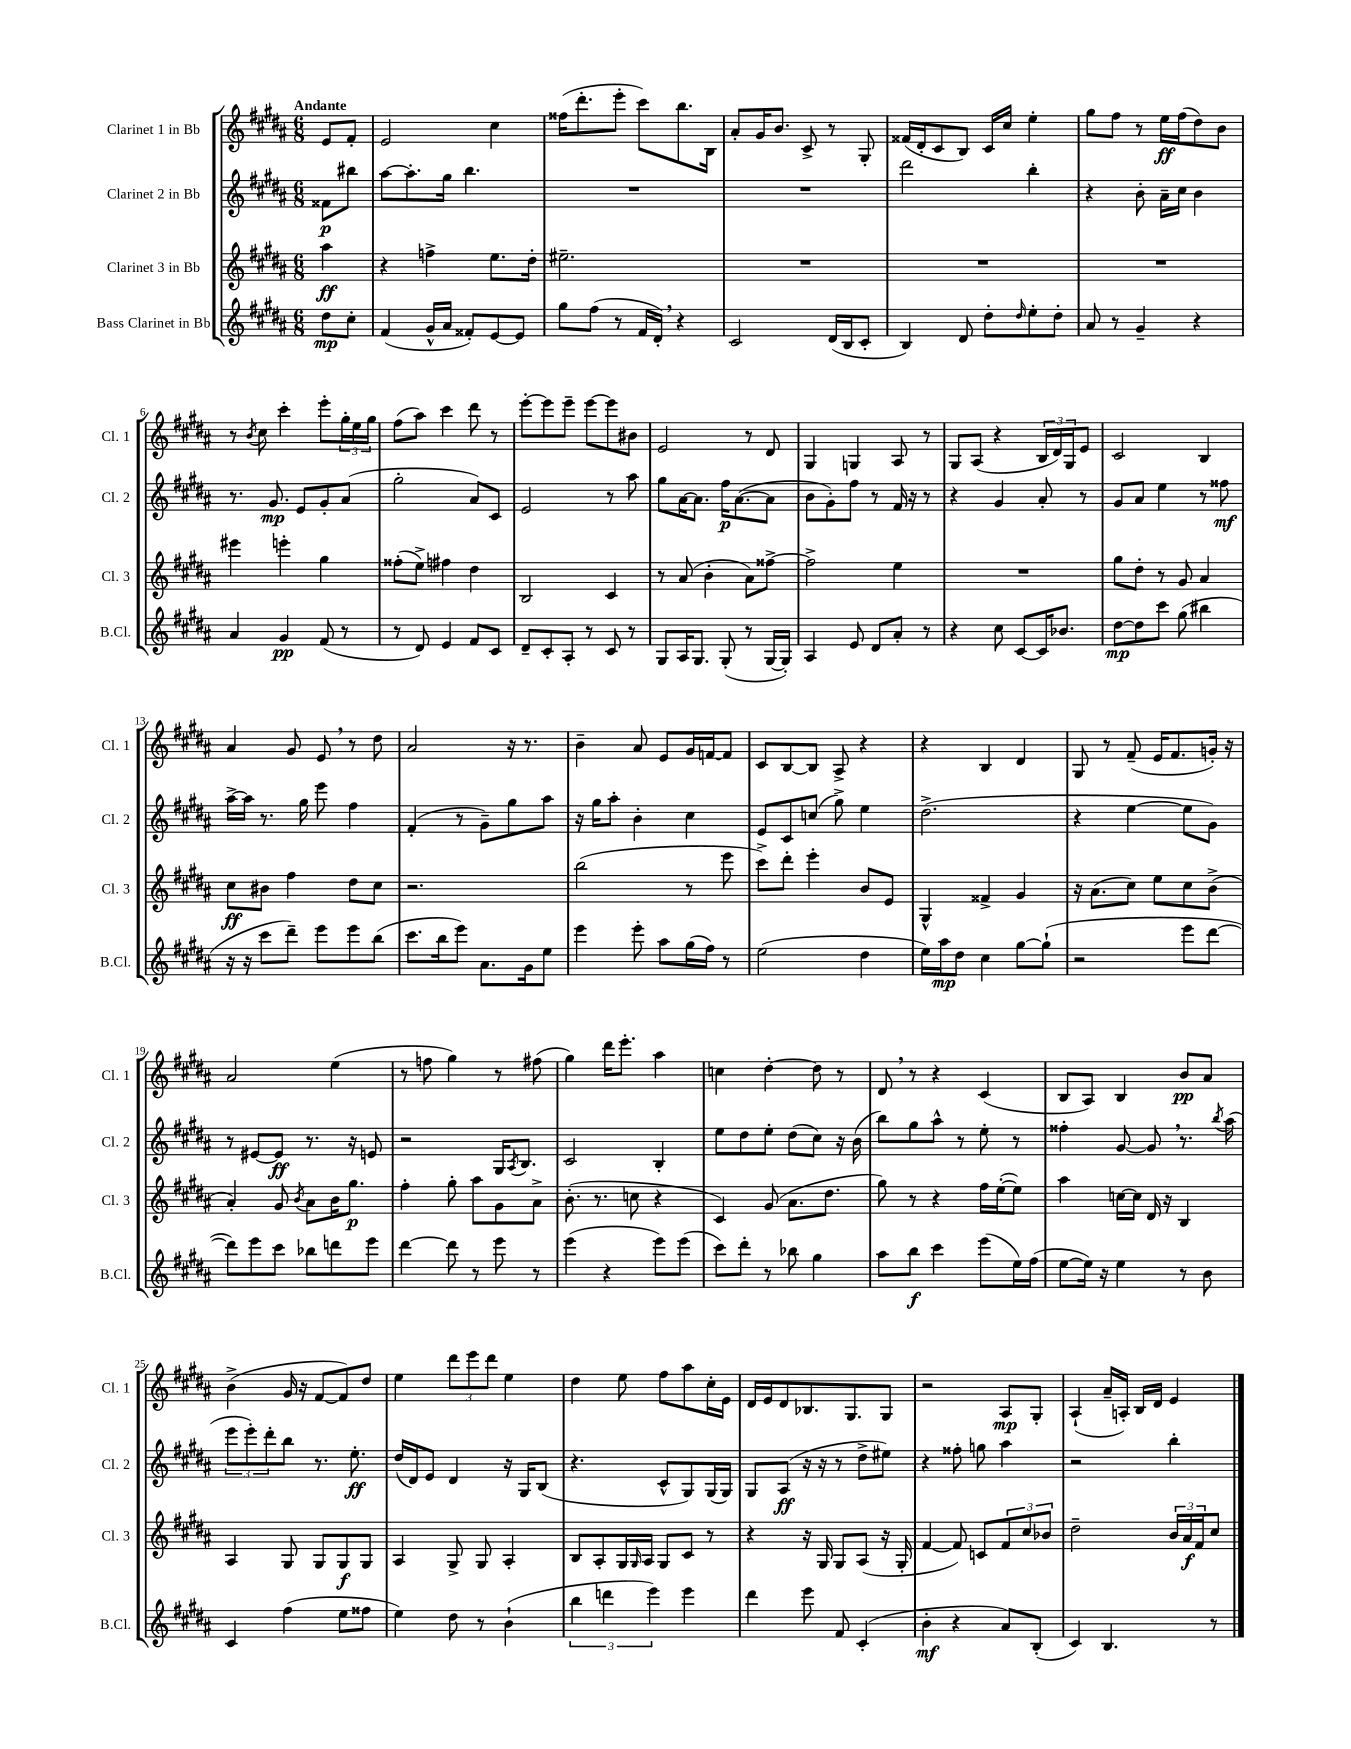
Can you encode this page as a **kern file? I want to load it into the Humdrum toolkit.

**kern	**kern	**kern	**kern
*staff4	*staff3	*staff2	*staff1
*clefG2	*clefG2	*clefG2	*clefG2
*k[f#c#g#d#a#]	*k[f#c#g#d#a#]	*k[f#c#g#d#a#]	*k[f#c#g#d#a#]
*M6/8	*M6/8	*M6/8	*M6/8
8dd#	4aa#	8f##	8e
8cc#'	.	8bb#	8f#'
=	=	=	=
(4f#	4r	[8aa#	2e
.	.	8.aa#']	.
16g#^^	4ff^	.	.
16a#	.	16gg#	.
8f##')	.	4.bb	.
[8e	8.ee	.	4cc#
8e]	.	.	.
.	16dd#'	.	.
=	=	=	=
8gg#	2.ee#~	2.r	(16ff##
.	.	.	8.ddd#'
(8ff#	.	.	.
8r	.	.	8eee'
16f#	.	.	8ccc#)
16d#')	.	.	.
4r	.	.	8.bb
.	.	.	16B
=	=	=	=
2c#	2.r	2.r	8a#'
.	.	.	16g#
.	.	.	8.b
.	.	.	8c#^
(16d#	.	.	8r
16B	.	.	.
8c#'	.	.	8G#'
=	=	=	=
4B)	2.r	2ddd#	(16f##
.	.	.	16d#'
.	.	.	8c#
8d#	.	.	8B)
8dd#'	.	.	16c#
.	.	.	16cc#
16qqdd#	.	.	.
8ee'	.	4bb'	4ee'
8dd#'	.	.	.
=	=	=	=
8a#	2.r	4r	8gg#
8r	.	.	8ff#
4g#~	.	8b'	8r
.	.	16a#~	16ee
.	.	16cc#	(16ff#
4r	.	4b	8dd#)
.	.	.	8b
=	=	=	=
4a#	4eee#	8.r	8r
.	.	.	8qb
.	.	.	8cc#
.	.	8.g#	.
4g#	4eee'	.	4ccc#'
.	.	8e	.
(8f#	4gg#	8g#'	8eee'
8r	.	(8a#	24gg#'
.	.	.	24ee
.	.	.	24gg#
=	=	=	=
8r	(8ff##'	2gg#'	(8ff#
8d#)	8ee^)	.	8aa#)
4e	4ff#	.	4ccc#
8f#	4dd#	8a#)	8ddd#
8c#	.	8c#	8r
=	=	=	=
8d#~	2B	2e	[8eee'
8c#'	.	.	8eee]
8A#'	.	.	8eee~
8r	.	.	[8eee
8c#	4c#	8r	8eee]
8r	.	8aa#	8b#
=	=	=	=
8G#	8r	8gg#	2e
16A#	(8a#	[16a#	.
8.G#	.	8.a#]	.
.	4b'	.	.
(8G#'	.	16ff#	.
.	.	([8.a#	.
8r	8a#)	.	8r
[16G#	[8ff##^	8a#]	8d#
16G#'])	.	.	.
=	=	=	=
4A#	2ff##^]	8b	4G#
.	.	8g#')	.
8e	.	8ff#	4G
8d#	.	8r	.
8a#'	4ee	16f#	8A#
.	.	16r	.
8r	.	8r	8r
=	=	=	=
4r	2.r	4r	8G#
.	.	.	(8A#
8cc#	.	4g#	4r
[8c#	.	.	.
16c#]	.	8a#'	24B
.	.	.	24d#)
8.b-	.	.	.
.	.	.	24G#
.	.	8r	8e
=	=	=	=
[8dd#	8gg#	8g#	2c#
8dd#]	8dd#'	8a#	.
8ccc#	8r	4ee	.
(8gg#	8g#	.	.
4bb#	4a#	8r	4B
.	.	8ff##	.
=	=	=	=
16r	8cc#	[16aa#^	4a#
16r	.	16aa#]	.
8ccc#	8b#	8.r	.
8ddd#~)	4ff#	.	8g#
.	.	16gg#	.
8eee	.	8eee	8e
8eee	8dd#	4ff#	8r
(8bb	8cc#	.	8dd#
=	=	=	=
8.ccc#	2.r	(4f#'	2a#
16bb	.	.	.
8eee)	.	8r	.
8.a#	.	8g#~)	.
.	.	8gg#	16r
16g#	.	.	8.r
8ee	.	8aa#	.
=	=	=	=
4eee	(2bb	16r	4b~
.	.	16gg#	.
.	.	8aa#'	.
8eee'	.	4b'	8a#
8aa#	.	.	8e
(16gg#	8r	4cc#	16g#
16ff#)	.	.	[16f
8r	8eee	.	8f]
=	=	=	=
(2ee	8ccc#^)	8e	8c#
.	8ddd#'	8c#	[8B
.	4eee'	(8cc	8B]
.	.	8gg#^)	8A#^
4dd#	8b	4ee	4r
.	8e	.	.
=	=	=	=
16ee)	4G#^^	(2.dd#^	4r
16aa#	.	.	.
8dd#	.	.	.
4cc#	4f##^	.	4B
[8gg#	4g#	.	4d#
(8gg#`]	.	.	.
=	=	=	=
2r	16r	4r	8G#
.	(8.a#	.	.
.	.	.	8r
.	8cc#)	[4ee	(8f#~
.	8ee	.	16e
.	.	.	8.f#
8eee	8cc#	8ee]	.
[8ddd#	(8b^	8g#)	16g')
.	.	.	16r
=	=	=	=
8ddd#])	4a#')	8r	2a#
8eee	.	[8e#	.
8ccc#	8g#	8e#]	.
.	8qb	.	.
8bb-	8a#	8.r	.
8ddd	16b	.	(4ee
.	8.gg#	16r	.
8eee	.	8e	.
=	=	=	=
[4ddd#	4ff#'	2r	8r
.	.	.	8ff
8ddd#]	8gg#'	.	4gg#)
8r	8aa#	.	.
8eee	8g#	16G#	8r
.	.	8qA#	.
.	.	8.B	.
8r	8a#^	.	(8ff#
=	=	=	=
(4eee	(8.b'	2c#	4gg#)
.	8.r	.	.
4r	.	.	16ddd#
.	.	.	8.eee'
.	8cc	.	.
8eee)	4r	4B'	4aa#
(8eee	.	.	.
=	=	=	=
8ccc#)	4c#)	8ee	4cc
8ddd#'	.	8dd#	.
8r	(8g#	8ee'	[4dd#'
8bb-	8.a#	(8dd#	.
4gg#	.	8cc#)	8dd#]
.	8.dd#	.	.
.	.	16r	8r
.	.	(16b	.
=	=	=	=
8aa#	8gg#)	8bb)	8d#
8bb	8r	8gg#	8r
4ccc#	4r	8aa#^^	4r
.	.	8r	.
(8eee	16ff#	8ee'	(4c#
.	([16ee'	.	.
16ee)	8ee])	8r	.
(16ff#	.	.	.
=	=	=	=
[8ee	4aa#	4ff##'	8B
16ee])	.	.	8A#)
16r	.	.	.
4ee	[16cc	[8g#	4B
.	16cc]	.	.
.	16d#	8g#]	.
.	16r	.	.
8r	4B	8.r	8b
8b	.	.	8a#
.	.	8qbb	.
.	.	(16aa#	.
=	=	=	=
4c#	4A#	12eee	(4b^
.	.	12eee')	.
.	.	12ddd#'	.
(4ff#	8G#	8bb	16g#
.	.	.	16r
.	8G#	8.r	[8f#
8ee	8G#	.	8f#])
.	.	8.ee'	.
8ff##	8G#	.	8dd#
=	=	=	=
4ee)	4A#	(16dd#	4ee
.	.	16d#)	.
.	.	8e	.
8dd#	8G#^	4d#	12ddd#
.	.	.	12eee
8r	8G#	.	.
.	.	.	12ddd#
(4b`	4A#'	16r	4ee
.	.	16G#	.
.	.	(8B	.
=	=	=	=
6bb	8B	4.r	4dd#
.	8A#'	.	.
6ddd	.	.	.
.	16G#	.	8ee
.	16qqG#	.	.
.	16A#	.	.
6eee)	.	.	.
.	8G#	8c#^^	8ff#
4eee	8c#	8G#)	8aa#
.	8r	(16G#	16cc#'
.	.	16G#)	16e
=	=	=	=
4ddd#	4r	8G#	16d#
.	.	.	16e
.	.	(8A#	8d#
8eee	16r	16r	8.B-
.	16G#	16r	.
8f#	8G#	8r	.
.	.	.	8.G#
(4c#'	(8A#	8dd#^	.
.	16r	8ee#)	8G#
.	16G#'	.	.
=	=	=	=
4b'	[4f#	4r	2r
4r	8f#])	8ff##'	.
.	8c	8gg	.
8a#)	12f#	4aa#	8A#
.	12cc#	.	.
(8B'	.	.	8G#'
.	12b-	.	.
=	=	=	=
4c#)	2dd#~	2r	(4A#`
4.B	.	.	16a#~
.	.	.	16A')
.	.	.	16B
.	.	.	16d#
.	24b	4bb'	4e
.	24a#	.	.
.	24f#	.	.
8r	8cc#	.	.
==	==	==	==
*-	*-	*-	*-
